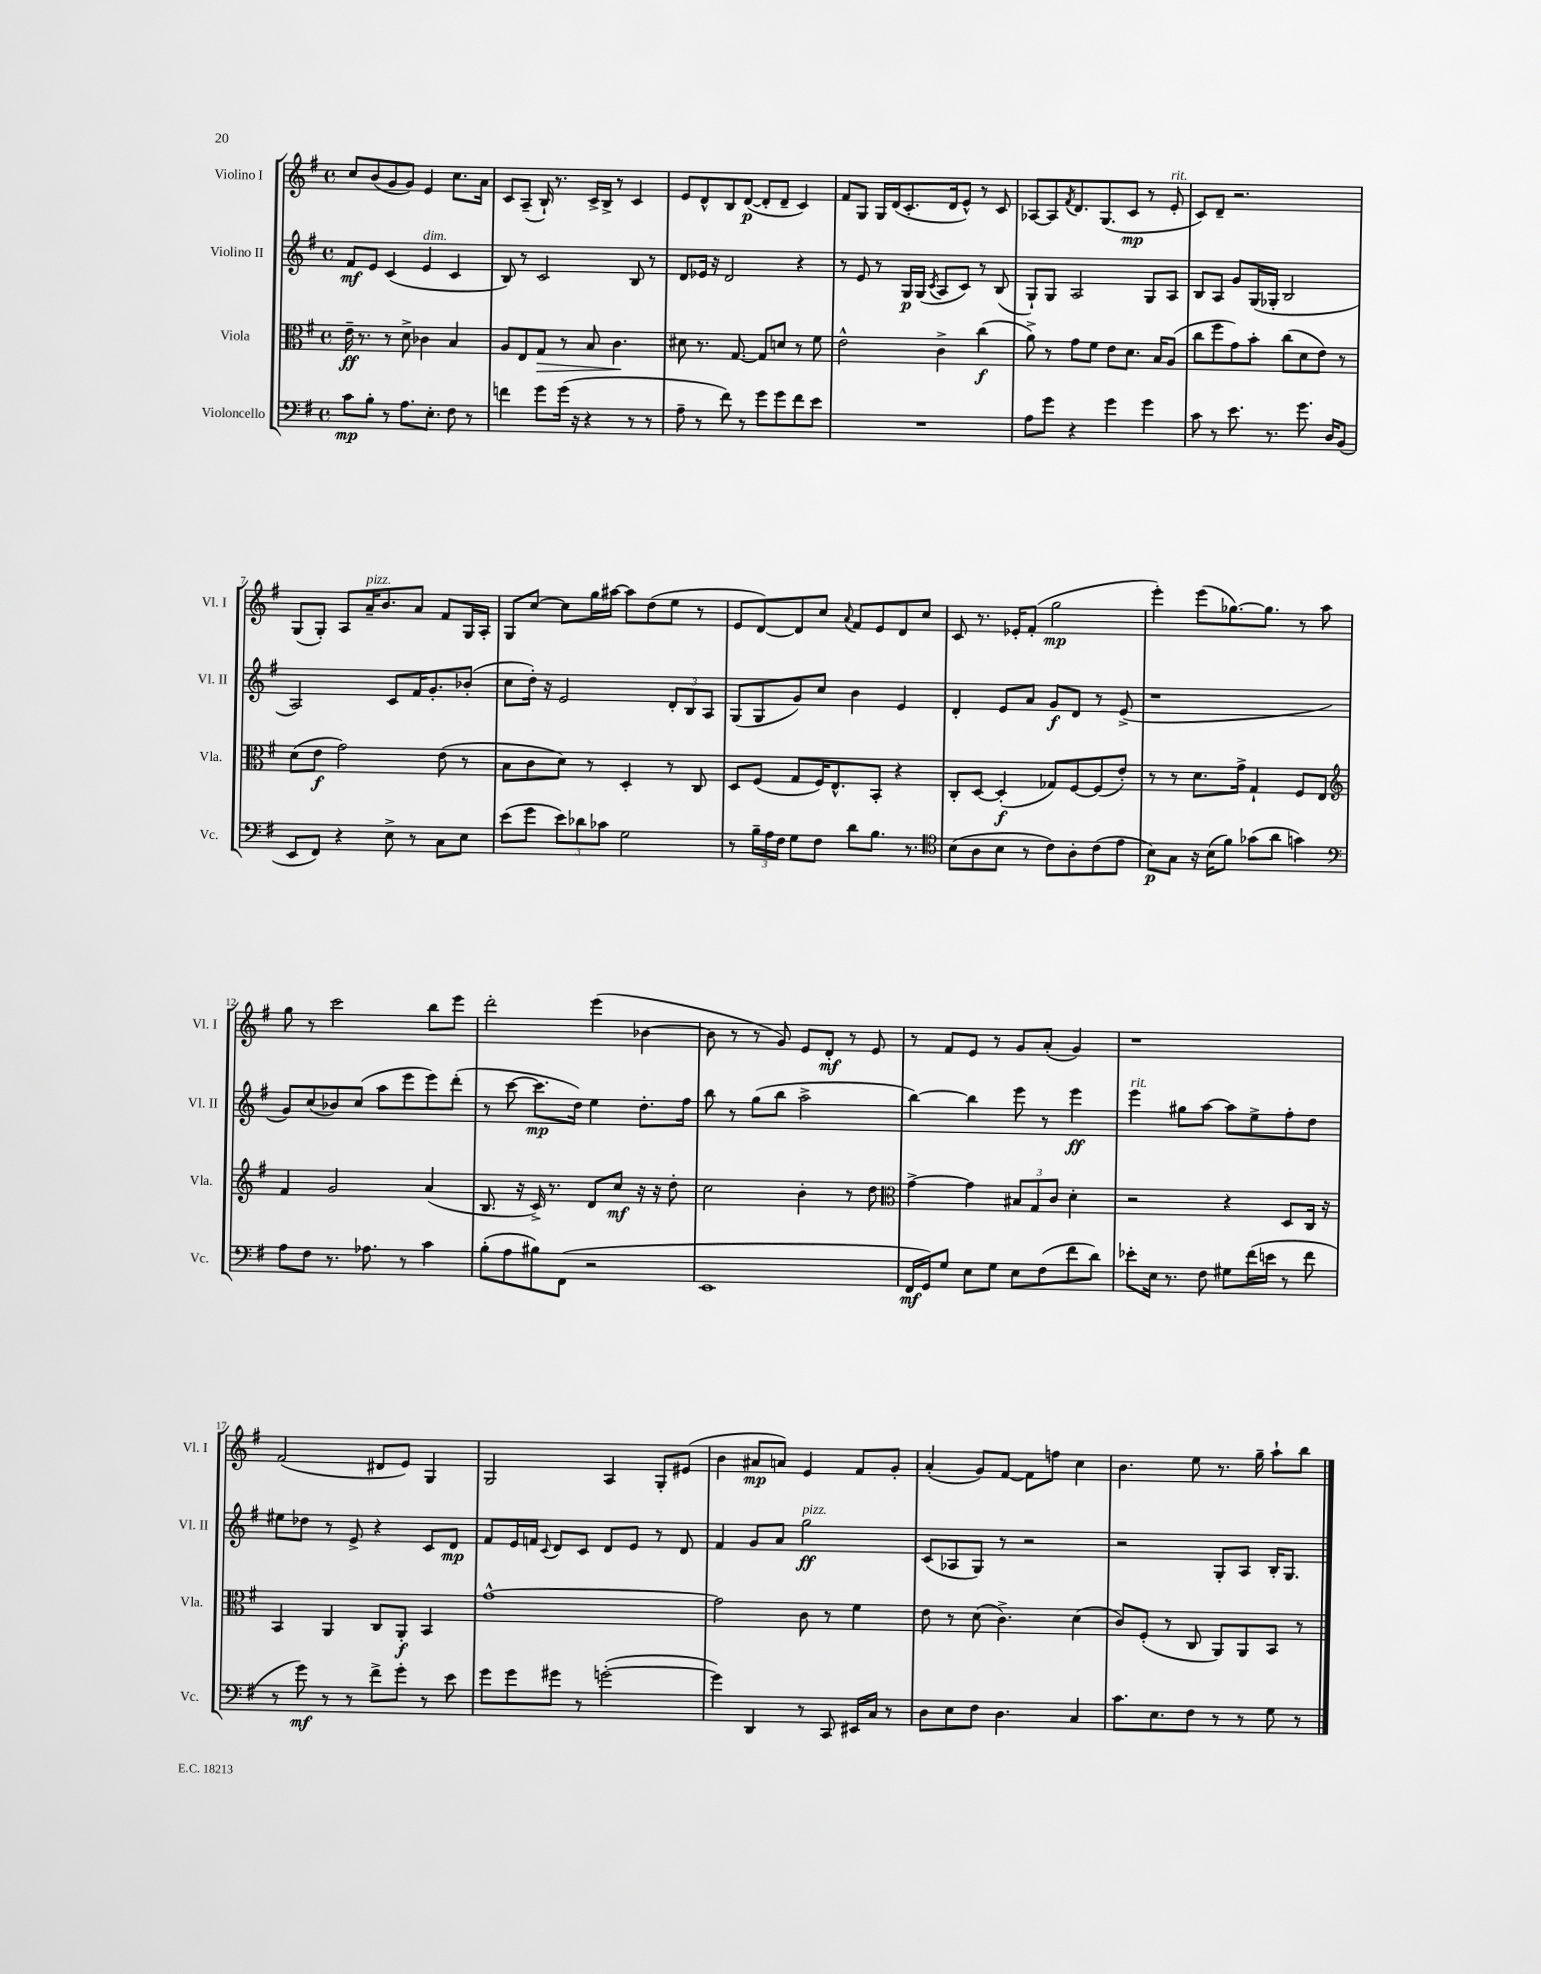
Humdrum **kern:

**kern	**kern	**kern	**kern
*staff4	*staff3	*staff2	*staff1
*clefF4	*clefC3	*clefG2	*clefG2
*k[f#]	*k[f#]	*k[f#]	*k[f#]
*M4/4	*M4/4	*M4/4	*M4/4
*met(c)	*met(c)	*met(c)	*met(c)
8c\L	16e~\	8f#/L	8cc/L
.	8.r	.	.
8B'\J	.	8e/J	(8b/
8r	8r	(4c/	8g/
8.A\L	8d^\	.	8g/J)
.	4c-\	4e/	4e/
8.E'\J	.	.	.
8F#\	4B/	4c/	8.cc\L
8r	.	.	.
.	.	.	16a\Jk
=	=	=	=
4f\	8A/L	8B/)	8c/L
.	8E/	8r	(8A~/J
8g\L	8G/J	2c/	16B`/)
.	.	.	8.r
(16g\Jk	8r	.	.
16r	.	.	.
4r	8B/	.	16c^/LL
.	.	.	16B^/JJ
.	4.c\	.	8r
8r	.	8B/	4c/
8r	.	8r	.
=	=	=	=
8A~\	8d#\	8d/L	8e/L
8r	8.r	16e-/Jk	8d^^/
.	.	16r	.
8f#\)	.	2d/	8B/
.	[8.G/	.	.
8r	.	.	([8d/J
8g\L	8G/]L	.	8d'/]L
8g\	8d/J	.	8d~/J
8f#\	8r	4r	4c/)
8e\J	8f#\	.	.
=	=	=	=
1r	2e^^\	8r	8f#/L
.	.	8e/	8G/J
.	.	8r	16G/LL
.	.	.	(16d/J
.	.	16G/LL	8.c'/
.	.	(16G/JJ	.
.	.	8qc/	.
.	4c^\	8A/L	.
.	.	.	16d/k
.	.	8c/J)	8e^^/J)
.	(4cc\	8r	8r
.	.	(8B/	8c/
=	=	=	=
8A\L	8a^\)	8G`/L)	[8A-/L
8g\J	8r	8G/J	8A-/]
.	.	.	8qf#/
4r	8g\L	2A/	8.d/
.	8f#\J	.	.
.	.	.	(8.G/
4g\	8e\L	.	.
.	8.d\J	.	8c/J
4g\	.	8G/L	8r
.	16B/LK	.	.
.	(8A/J	8A/J	8e'/
=	=	=	=
8c\	8cc\L	8B/L	8c/L)
8r	8ff#\	8A/J	8d~/J
8.e\	8g\)	8g/L	2.r
.	8b'\J	(16G/L	.
8.r	.	16G-'/JJ	.
.	(8cc\L	2B/	.
8.g\	8d\	.	.
.	8e\J)	.	.
16D/LK	.	.	.
(8BB/J	8r	.	.
=	=	=	=
8EE/L	(8d\L	2A/)	(8G/L
8FF#/J)	8e\J	.	8G'/J)
4r	2g\)	.	8A/L
.	.	.	16a~/K
.	.	.	8.b/
8E^\	.	8c/L	.
8r	.	16f#/K	8a/J
.	.	8.g'/	.
8C\L	(8e\	.	8f#/L
8E\J	8r	(8b-'/J	16G/L
.	.	.	16A'/JJ
=	=	=	=
(8e\L	8B\L	8cc\L	8G/L
8g\J	8c\	16dd'\Jk)	[8cc/J
.	.	16r	.
12e\L)	8d\J)	2e/	8cc\]L
12d-\	.	.	.
.	8r	.	16gg\L
12c-\J	.	.	.
.	.	.	[16aa#\JJ
2G\	4D'/	.	8aa#\]L
.	.	.	(8dd\
.	8r	12d'/L	8ee\J
.	.	12B/	.
.	8C/	.	8r
.	.	12A/J	.
=	=	=	=
8r	8D/L	(8G/L	8e/L
24B~\LL	(8F#/J	8G/	[8d/)
24A\	.	.	.
24F#\JJ	.	.	.
8G\L	8G/L	8g/)	8d/]
8F#\J	16F#/K)	8cc/J	8cc/J
.	8.E^^/	.	.
.	.	.	8qqa/
8d\L	.	4b\	8f#/L
8.B\J	8BB'/J	.	8e/
.	4r	4e/	8d/
8.r	.	.	.
.	.	.	8cc/J
=	=	=	=
*clefC4	*	*	*
(8B\L	8C'/L	4d'/	8c/
8A\	[8D/J	.	8.r
8B\J	(4D'/]	8e/L	.
.	.	.	16e-'/LK
8r	.	8a/J	(8f#'/J
8c\L)	8G-/L)	8g/L	2gg\
8A'\	[8F#/	8d/J	.
(8c\	(8F#/]	8r	.
8e\J	8e'/J)	(8e^/	.
=	=	=	=
8B\L)	8r	1r	4eee'\)
8G\J	8r	.	.
16r	8.d\L	.	(8eee\L
(16B\LK	.	.	.
8f#\J)	.	.	[8.gg-\)
.	16g^\Jk	.	.
(8g-\L	4G`/	.	.
.	.	.	8.gg-\]J
8a\J	.	.	.
4g\)	8F#/L	.	8r
.	8E/J	.	8aa\
=	=	=	=
*clefF4	*clefG2	*	*
8A\L	4f#/	8g/L)	8gg\
8F#\J	.	(8cc/	8r
8.r	2g/	8b-/)	2ccc\
.	.	(8cc/J	.
8.A-\	.	.	.
.	.	8aa\L	.
8r	.	8eee\	.
4c\	(4a/	8eee\)	8bb\L
.	.	(8ddd'\J	8eee\J
=	=	=	=
(8B'\L	8.B/	8r	2ddd'\
8A\	.	[8ccc\	.
.	16r	.	.
8B#\)	16c^/)	8.ccc\]L	.
.	8.r	.	.
(8FF#\J	.	.	.
.	.	16dd\Jk)	.
2r	8d/L	4ee\	(4eee\
.	8cc/J	.	.
.	16r	8.dd'\L	[4b-\
.	16r	.	.
.	8dd'\	.	.
.	.	16ff#\Jk	.
=	=	=	=
1EE	2cc\	8bb\	8b-\]
.	.	8r	8r
.	.	(8gg\L	8r
.	.	8bb\J	8g/)
.	4b'\	2aa^\	8e/L
.	.	.	8d'/J
.	8r	.	8r
.	8dd\	.	8e/
=	=	=	=
*	*clefC3	*	*
16FF#/LL	[4g^\	[4bb\)	8r
16GG/J)	.	.	.
8G/J	.	.	8f#/L
8E\L	4g\]	4bb\]	8e/J
8G\J	.	.	8r
8E\L	12B#/L	8eee\	8g/L
.	12G/	.	.
(8F#\	.	8r	(8a'/J
.	12c/J	.	.
8f#\	4d'\	4eee\	4g/)
8d\J)	.	.	.
=	=	=	=
8e-'\L	2r	4eee\	1r
16E\Jk	.	.	.
8.r	.	.	.
.	.	8gg#\L	.
8F#\	.	[8aa\J	.
8G#\L	4r	8aa\]L	.
(16f#\L	.	8ee^\	.
16e\JJ	.	.	.
8r	8D/L	8ff#'\	.
8f#\	16C/Jk	8dd\J	.
.	16r	.	.
=	=	=	=
8r	4BB/	8ee#\L	(2f#/
8g\)	.	8dd-\J	.
8r	4AA/	8r	.
8r	.	8e^/	.
8f#^\L	8C/L	4r	8d#/L
8g'\J	8AA'/J	.	8e/J)
8r	4BB/	8c/L	4G/
8e\	.	8d/J	.
=	=	=	=
8g\L	[1g^^	8f#/L	2G/
8g\	.	16e/L	.
.	.	16f/JJ	.
.	.	8qqc/	.
8g#\J	.	8d/L	.
8r	.	8c/J	.
([2g'\	.	8d/L	4A/
.	.	8e/J	.
.	.	8r	8G'/L
.	.	8d/	(8e#/J
=	=	=	=
4g\])	2g\]	4f#/	4b\
4DD/	.	8g/L	8a#/L
.	.	8a/J	8a/J)
8r	8c\	2gg\	4e/
8CC/	8r	.	.
16EE#/LL	4f#\	.	8f#/L
16C/JJ	.	.	.
8r	.	.	8g'/J
=	=	=	=
8D\L	8e\	(8c/L	(4a'/
8E\	8r	8A-/	.
8F#\J	(8d\	8G/J)	8g/L)
4.D\	4.c^\)	8r	[8f#/J
.	.	2r	8f#\]L
.	.	.	8ff\J
4C/	(4d\	.	4cc\
=	=	=	=
8.c\L	8c/L)	2r	4.b\
.	(8F#'/J	.	.
8.E\	.	.	.
.	8r	.	.
8F#\J	8C/	.	8ee\
8r	8AA/L)	8G'/L	8.r
8r	8AA/	8A/J	.
.	.	.	16gg~\
8G\	8BB/J	16B'/LK	8aa`\L
.	.	8.G/J	.
8r	8r	.	8bb\J
==	==	==	==
*-	*-	*-	*-
